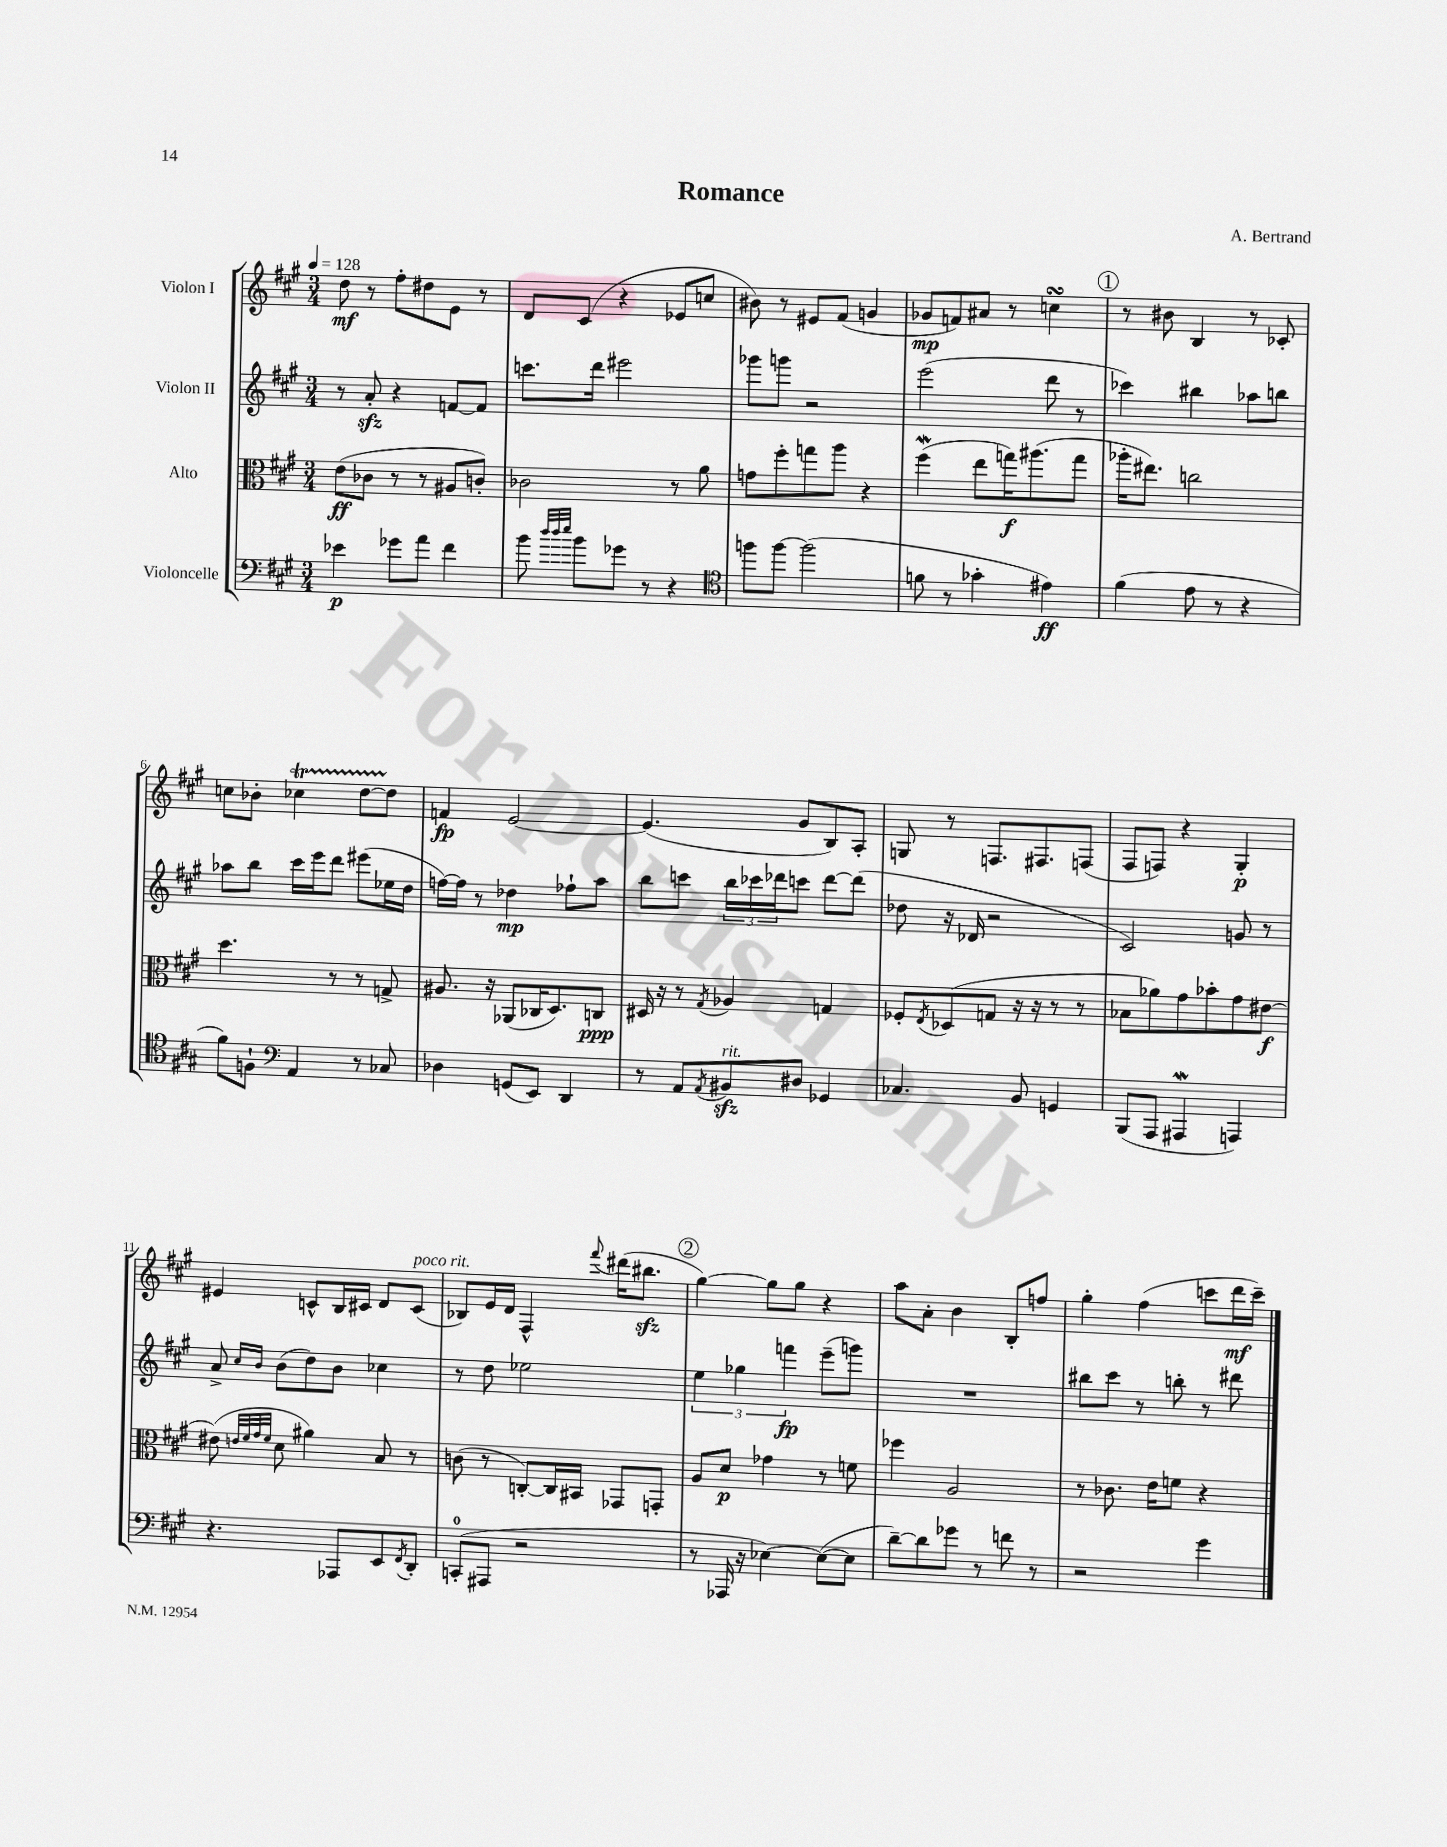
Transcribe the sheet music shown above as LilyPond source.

\header { title = "Romance" composer = "A. Bertrand" }
<<
\new StaffGroup <<
\new Staff = "s0" \with { instrumentName = "Violon I" } {
    \clef treble \key a \major \numericTimeSignature \time 3/4 \tempo 4 = 128
    d''8\mf r8 fis''8-. dis''8 e'8 r8 |
    d'8 cis'8( r4 ees'8 c''8 |
    bis'8) r8 eis'8 fis'8( g'4 |
    ges'8\mp f'8) ais'8 r8 c''4\turn |
    \mark \markup { \circle "1" } r8 bis'8 b4 r8 ces'8-. |
    c''8 bes'8-. ces''4\startTrillSpan d''8~ d''8\stopTrillSpan |
    f'4\fp e'2~ |
    e'4.( gis'8 b8) a8-. |
    g8 r8 f8. fis8. f8( |
    fis8 f8) r4 gis4-.\p |
    eis'4 c'8-^ b16 cis'16 d'8 cis'8^\markup { \italic "poco rit." }( |
    bes8) e'16 d'16 fis4-^ \appoggiatura { fis'''8 } dis'''16( bis''8.\sfz |
    \mark \markup { \circle "2" } gis''4~) gis''8 gis''8 r4 |
    a''8 a'8-. b'4 b8-. f''8 |
    gis''4-. fis''4( c'''8 d'''16\mf c'''16--) \bar "|." |
}
\new Staff = "s1" \with { instrumentName = "Violon II" } {
    \clef treble \key a \major \numericTimeSignature \time 3/4
    r8 a'8-.\sfz r4 f'8~ f'8 |
    c'''8. d'''16 eis'''2 |
    ges'''8 g'''8 r2 |
    e'''2( d'''8 r8 |
    \mark \markup { \circle "1" } ces'''4) bis''4 aes''8 b''8 |
    aes''8 b''8 cis'''16 e'''16 d'''8 eis'''8( ees''16 d''16 |
    f''16~) f''16 r8 des''4\mp fes''8-! a''8 |
    b''8 c'''8 \tuplet 3/2 { b''16 ces'''16 des'''16 } c'''8 des'''8~ des'''8( |
    des''8 r16 des'16 r2 |
    cis'2) g'8 r8 |
    a'8-> \grace { cis''16 b'16 } b'8( d''8) b'8 ces''4 |
    r8 d''8 ees''2 |
    \mark \markup { \circle "2" } \tuplet 3/2 { e''4 ges''4 f'''4\fp } e'''8--( g'''8) |
    R2. |
    bis''8 cis'''8 r8 b''8-. r8 dis'''8 \bar "|." |
}
\new Staff = "s2" \with { instrumentName = "Alto" } {
    \clef alto \key a \major \numericTimeSignature \time 3/4
    e'8\ff( ces'8 r8 r8 ais8 c'8-.) |
    ces'2 r8 a'8 |
    g'8 fis''8-. g''8 a''8 r4 |
    fis''4\mordent( e''8 g''16\f) ais''8.( g''8 |
    \mark \markup { \circle "1" } aes''16-. eis''8.) c''2 |
    d''4. r8 r8 g8-> |
    ais8. r16 aes,8( ces16 d8.) c8\ppp |
    dis16 r16 r8 \acciaccatura { gis8 } aes4 g4 |
    fes8-. \acciaccatura { e8 } des8( g8 r16 r16 r8 r8 |
    bes8 aes'8) gis'8 bes'8-. gis'8 eis'8~\f |
    eis'8( \grace { e'32 fis'32 gis'32 fis'32 } d'8 ais'4) b8 r8 |
    c'8( r8 c8~-.) c16 bis,16 ges,8 g,8-. |
    \mark \markup { \circle "2" } a8 d'8\p ges'4 r8 f'8 |
    fes''4 a2 |
    r8 ces'8. e'16 f'8 r4 \bar "|." |
}
\new Staff = "s3" \with { instrumentName = "Violoncelle" } {
    \clef bass \key a \major \numericTimeSignature \time 3/4
    ees'4\p ges'8 a'8 fis'4 |
    b'8 \grace { d''32 d''32 e''32 } b'8 ges'8 r8 r4 |
    \clef tenor f''8 f''8~ f''2( |
    f'8 r8 ges'4-. eis'4\ff) |
    \mark \markup { \circle "1" } fis'4( e'8 r8 r4 |
    fis'8) f8-! \clef bass a,4 r8 ces8 |
    des4 g,8( e,8) d,4 |
    r8 a,8 \acciaccatura { a,8 } bis,8\sfz^\markup { \italic "rit." } dis8 ges,4 |
    ces4. b,8 g,4 |
    b,,8( a,,8 ais,,4\mordent a,,4) |
    r4. aes,,8 e,8 \acciaccatura { fis,8 } d,8-. |
    c,8-0-.( ais,,8 r2 |
    \mark \markup { \circle "2" } r8 aes,,16 r16 ees4~) ees8~( ees8 |
    d'8~--) d'8 ges'8 r8 f'8 r8 |
    r2 gis'4 \bar "|." |
}
>>
>>
